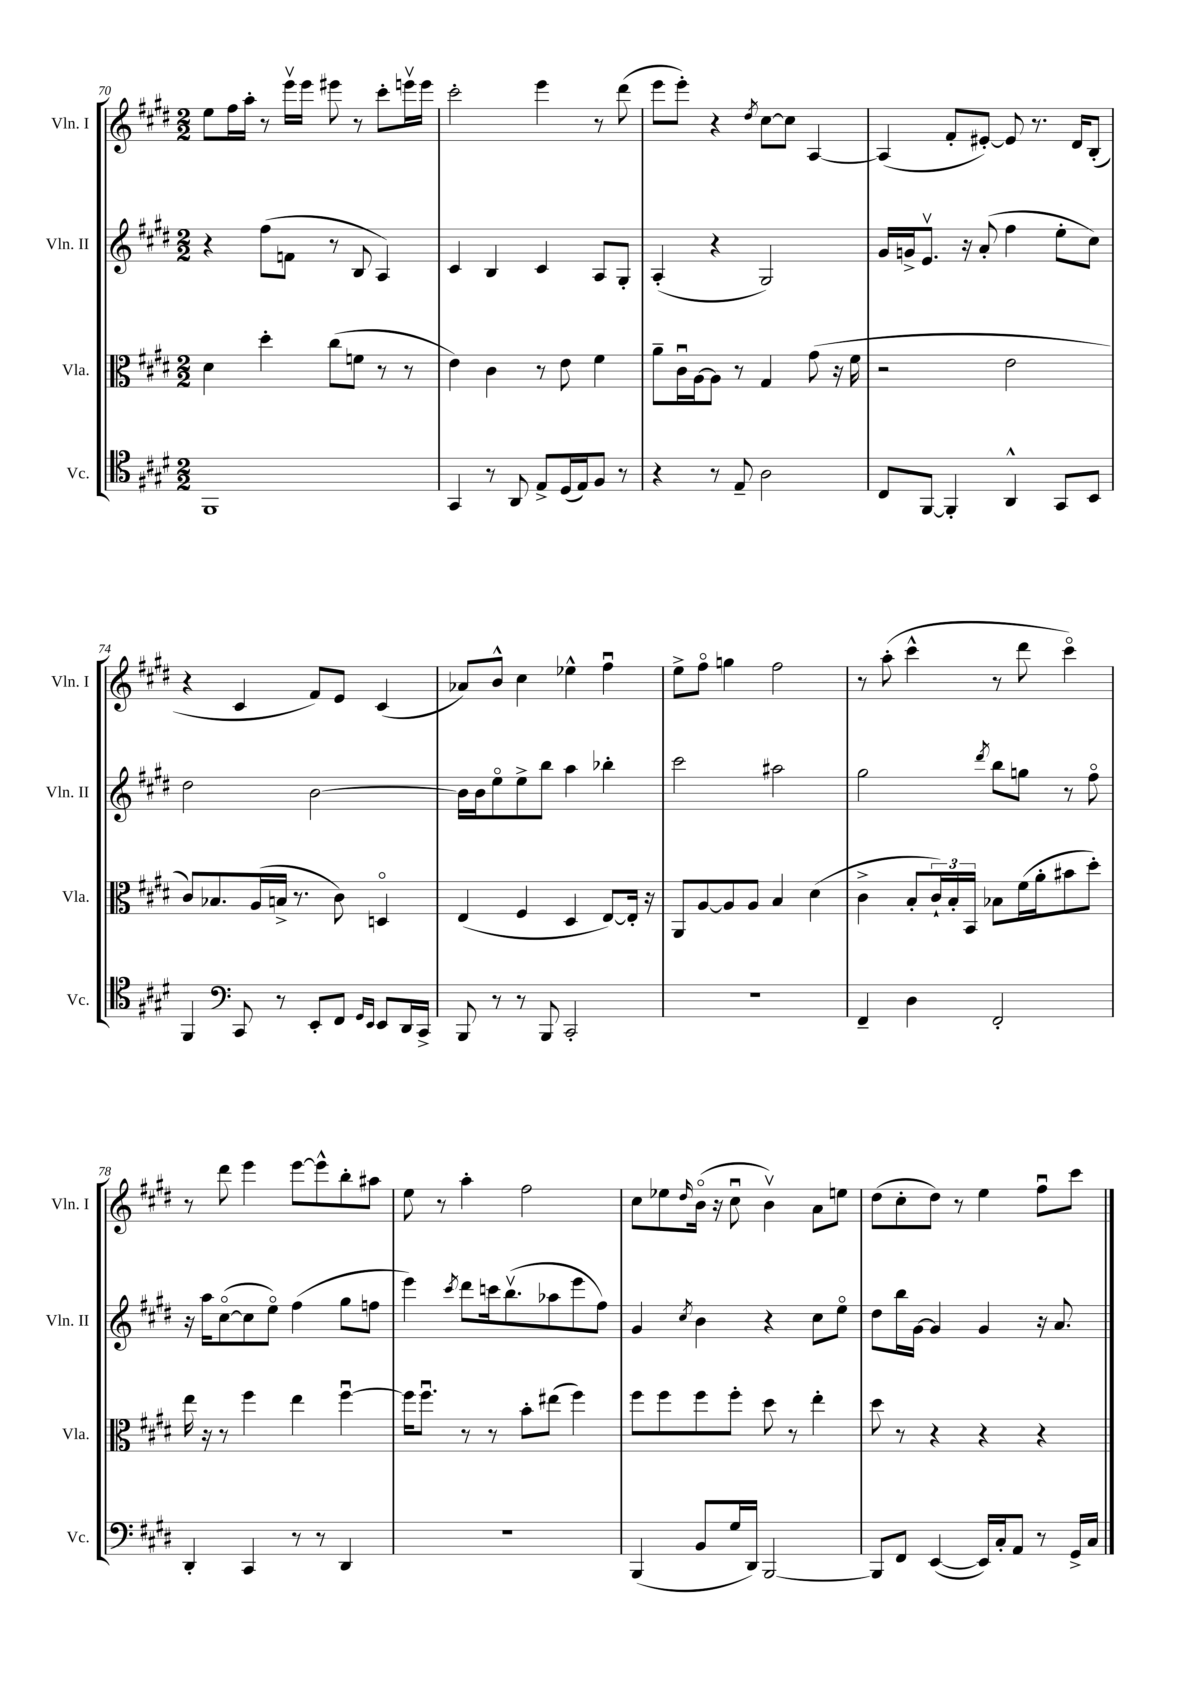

**kern	**kern	**kern	**kern
*staff4	*staff3	*staff2	*staff1
*clefC4	*clefC3	*clefG2	*clefG2
*k[f#c#g#d#]	*k[f#c#g#d#]	*k[f#c#g#d#]	*k[f#c#g#d#]
*M2/2	*M2/2	*M2/2	*M2/2
1FF#	4d#\	4r	8ee\L
.	.	.	16ff#\L
.	.	.	16aa'\JJ
.	4dd#'\	(8ff#\L	8r
.	.	8f\J	16eeev\LL
.	.	.	16eee\JJ
.	(8cc#\L	8r	8eee#\
.	8f\J	8B/	8r
.	8r	4A/)	8ccc#'\L
.	8r	.	16eeev\L
.	.	.	16eee\JJ
=	=	=	=
4GG#/	4e\)	4c#/	2ccc#'\
8r	4c#\	4B/	.
8AA/	.	.	.
8E^/L	8r	4c#/	4eee\
(16D#/L	8e\	.	.
16E/J)	.	.	.
8F#/J	4f#\	8A/L	8r
8r	.	8G#'/J	(8ddd#\
=	=	=	=
4r	8a~\L	(4A'/	8eee\L
.	16c#u\L	.	8eee'\J)
.	[16A\J	.	.
8r	8A\]J	4r	4r
8E~/	8r	.	.
.	.	.	8qdd#/
2A\	4G#/	2G#/)	[8cc#\L
.	.	.	8cc#\]J
.	(8g#\	.	[4A/
.	16r	.	.
.	16f#\	.	.
=	=	=	=
8C#/L	2r	16g#/LL	(4A/]
.	.	16g^/J	.
[8FF#/J	.	8.ev/J	.
4FF#'/]	.	.	8f#'/L
.	.	16r	.
.	.	(8a'/	[8e#'/J)
4AA^^/	2e\	4ff#\	8e#/]
.	.	.	8.r
8GG#/L	.	8ee'\L	.
.	.	.	16d#/LK
8BB/J	.	8cc#\J)	(8B'/J
=	=	=	=
4FF#/	8c#/L)	2dd#\	4r
.	8.B-/	.	.
*clefF4	*	*	*
8CC#/	.	.	4c#/
.	(16A/L	.	.
8r	16B^/JJ	.	.
.	8.r	.	.
8EE'/L	.	[2b\	8f#/L)
8FF#/J	8c#\)	.	8e/J
16qqGG#/LL	.	.	.
16qqEE/JJ	.	.	.
8EE/L	4Do/	.	(4c#/
16DD#/L	.	.	.
16CC#^/JJ	.	.	.
=	=	=	=
8BBB/	(4E/	16b\]LL	8a-/L)
.	.	16b\J	.
8r	.	8eeo\	8b^^/J
8r	4F#/	8ee^\	4cc#\
8BBB/	.	8bb\J	.
2CC#'/	4D#/	4aa\	4ee-^^\
.	[8E/L)	4bb-'\	4ff#u\
.	16E'/]Jk	.	.
.	16r	.	.
=	=	=	=
1r	8AA/L	2ccc#\	8ee^\L
.	[8A/	.	8ff#o\J
.	8A/]	.	4gg\
.	8A/J	.	.
.	4B/	2aa#\	2ff#\
.	(4d#\	.	.
=	=	=	=
4FF#~/	4c#^\	2gg#\	8r
.	.	.	(8aa'\
4D#\	8B'/L	.	4ccc#^^\
.	24c#`/L)	.	.
.	24B'/	.	.
.	24BB/JJ	.	.
.	.	8qddd#/	.
2FF#'/	8B-\L	8bb\L	8r
.	(16f#\L	8gg\J	8ddd#\
.	16a'\J	.	.
.	8b#\	8r	4ccc#o\)
.	8dd#'\J)	8ff#o\	.
=	=	=	=
4DD#'/	16ee\	16r	8r
.	16r	16aa\LK	.
.	8r	([8cc#o\	8ddd#\
4CC#/	4ff#\	8cc#\]	4eee\
.	.	8eeo\J)	.
8r	4ee\	(4ff#\	[8eee\L
8r	.	.	8eee^^\]
4DD#/	[4ff#u\	8gg#\L	8bb'\
.	.	8ff\J	8aa#\J
=	=	=	=
1r	16ff#\]LK	4eee\)	8ee\
.	8.ff#u\J	.	.
.	.	.	8r
.	.	8qccc#/	.
.	8r	8ddd#\L	4aa'\
.	8r	16ccc\k	.
.	.	(8.bbv\	.
.	8b'\L	.	2ff#\
.	(8ee#\J	8aa-\	.
.	4ff#\)	8eee\	.
.	.	8ff#\J)	.
=	=	=	=
(4BBB/	8ff#\L	4g#/	8cc#\L
.	8ff#\	.	8ee-\
.	.	8qcc#/	16qqdd#/
8BB/L	8ff#\	4b\	(16bo\Jk
.	.	.	16r
16G#/L	8ff#'\J	.	8cc#u\
16DD#/JJ)	.	.	.
[2BBB/	8dd#\	4r	4bv\)
.	8r	.	.
.	4ee'\	8cc#\L	8a\L
.	.	8eeo\J	8ee\J
=	=	=	=
8BBB/]L	8dd#\	8dd#\L	(8dd#\L
8FF#/J	8r	16bb\L	8cc#'\
.	.	[16g#\JJ	.
([4EE/	4r	4g#/]	8dd#\J)
.	.	.	8r
16EE/]LL)	4r	4g#/	4ee\
16C#'/J	.	.	.
8AA/J	.	.	.
8r	4r	16r	8ff#u\L
.	.	8.a/	.
16GG#^/LL	.	.	8ccc#\J
16C#/JJ	.	.	.
==	==	==	==
*-	*-	*-	*-
